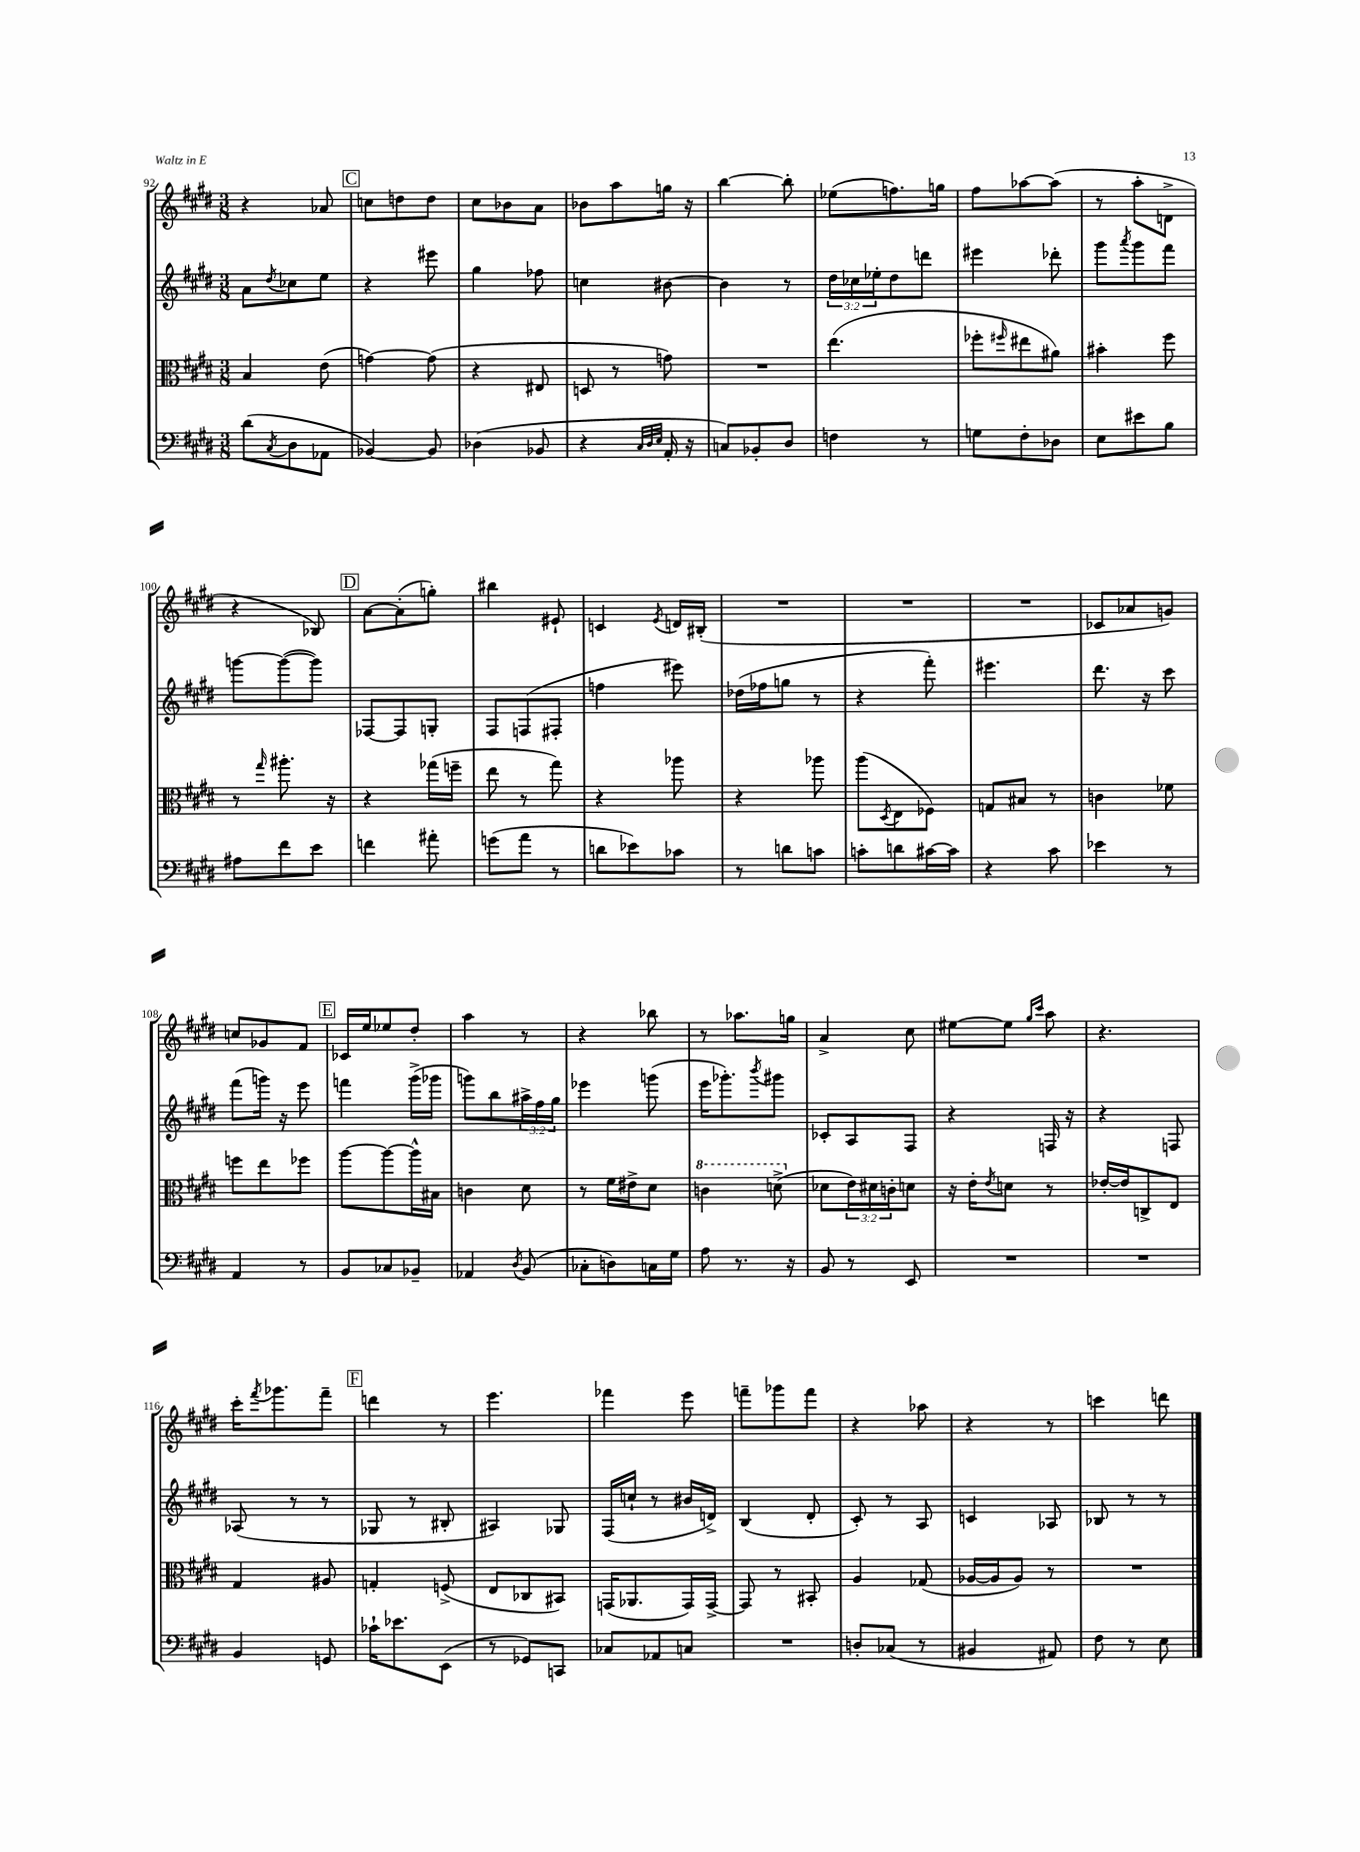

**kern	**kern	**kern	**kern
*part4	*part3	*part2	*part1
*staff4	*staff3	*staff2	*staff1
*clefF4	*clefC3	*clefG2	*clefG2
*k[f#c#g#d#]	*k[f#c#g#d#]	*k[f#c#g#d#]	*k[f#c#g#d#]
*M3/8	*M3/8	*M3/8	*M3/8
=92	=92	=92	=92
(8d#\L	4B/	8a\L	4r
8qC#/	.	8qdd#/	.
8D#\	.	8cc-X\	.
8AA-X\J	(8e\	8ee\J	8a-X/
!!LO:REH:place=s1:t=C
=93	=93	=93	=93
[4BB-X/)	[4gn\)	4r	8ccn\L
.	.	.	8ddn\
8BB-/]	(8g\]	8eee#X\	8dd\J
=94	=94	=94	=94
(4D-X\	4r	4gg#\	8cc#\L
.	.	.	8b-X\
8BB-X/	8E#X/	8ff-X\	8a\J
=95	=95	=95	=95
4r	8Dn/	4ccn\	8b-X\L
.	8r	.	8aa\
32qqC#/LLL	.	.	.
32qqD#/	.	.	.
32qqE/JJJ	.	.	.
16AA'/	8gn\)	[8b#X\	16ggn\Jk
16r	.	.	16r
=96	=96	=96	=96
8Cn/L)	4.r	4b#\]	[4bb\
8BB-X'/	.	.	.
8D#/J	.	8r	8bb'\]
=97	=97	=97	=97
4Fn\	(4.ee\	24dd#\LL	(8ee-X\L
.	.	24cc-X\	.
.	.	24ee-X'\J	.
.	.	8dd#\	8.ffn\)
8r	.	8dddn\J	.
.	.	.	16ggn\Jk
=98	=98	=98	=98
8Gn\L	8ff-X'\L	4eee#X\	8ff#\L
.	16qqff#X/	.	.
8F#'\	8ee#X\	.	[8aa-X\
8D-X\J	8a#X\J)	8ddd-X'\	(8aa-\J]
=99	=99	=99	=99
8E\L	4b#X'\	8ggg#\L	8r
.	.	8qaaa/	.
8e#X\	.	8ggg#\	8aa'\L
8B\J	8ff#\	8fff#\J	8dn^\J
!!LO:LB:g=z
=100	=100	=100	=100
8A#X\L	8r	[8gggn\L	4r
.	16qqgg#/	.	.
8f#\	8.aa#X'\	(8ggg\_	.
8e\J	.	8ggg\J])	8B-X/)
.	16r	.	.
!!LO:REH:place=s1:t=D
=101	=101	=101	=101
4fn\	4r	[8F-X/L	[8a\L
.	.	8F-/]	(8a'\]
8a#X'\	(16gg-X\LL	8Gn'/J	8ggn'\J)
.	16ffn~\JJ	.	.
=102	=102	=102	=102
(8gn\L	8ee\	8F#/L	4bb#X\
8a\J	8r	(8Fn/	.
8r	8gg#\)	8F#X'/J	8e#X`/
=103	=103	=103	=103
8dn\L	4r	4ffn\	4cn/
8e-X\)	.	.	.
.	.	.	8qe/
8c-X\J	8aa-X\	8eee#X\)	16dn/LL
.	.	.	(16B#X'/JJ
=104	=104	=104	=104
8r	4r	(16dd-X\LL	4.r
.	.	16ff-X\J	.
8dn\L	.	8ggn\J	.
8cn\J	8aa-X\	8r	.
=105	=105	=105	=105
8cn'\L	(8aa\L	4r	4.r
.	8qD#/	.	.
8dn\	8E\	.	.
[16c#X\L	8F-X\J)	8fff#'\)	.
16c#\JJ]	.	.	.
=106	=106	=106	=106
4r	8Gn/L	4.eee#X\	4.r
.	8B#X/J	.	.
8c#\	8r	.	.
=107	=107	=107	=107
4e-X\	4cn\	8.ddd#\	8c-X/L
.	.	.	8a-X/
.	.	16r	.
8r	8f-X\	8ccc#\	8gn/J)
!!LO:LB:g=z
=108	=108	=108	=108
4AA/	8ffn\L	(8fff#\L	8ccn/L
.	8ee\	16gggn\Jk)	8g-X/
.	.	16r	.
8r	8ff-X\J	8eee\	8f#/J
!!LO:REH:place=s1:t=E
=109	=109	=109	=109
8BB/L	[8aa\L	4fffn\	16c-X/LL
.	.	.	16ee/J
8C-X/	8aa\_	.	8ee-X/
8BB-X~/J	16aa^^\L]	(16ggg#^\LL	8dd#'/J
.	16B#X\JJ	16ggg-X\JJ	.
=110	=110	=110	=110
4AA-X/	4cn\	8gggn\L)	4aa\
.	.	8bb\	.
8qD#/	.	.	.
(8BB/	8d#\	24aa#X^\L	8r
.	.	24ff#\	.
.	.	24gg#\JJ	.
=111	=111	=111	=111
8C-X'\L	8r	4eee-X\	4r
8Dn\)	16f#\LL	.	.
.	16e#X^\J	.	.
16Cn\L	8d#\J	(8gggn\	8bb-X\
16G#\JJ	.	.	.
=112	=112	=112	=112
*	*8va	*	*
8A\	4ccn\	16eee\KL	8r
.	.	8.ggg-X'\)	.
8.r	.	.	8.aa-X\L
.	.	8qbbb/	.
.	(8ddn^\	8ggg#X\J	.
16r	.	.	16ggn\Jk
=113	=113	=113	=113
*	*X8va	*	*
8BB/	8d-X\L	8c-X'/L	4a^/
8r	24e\L)	8A/	.
.	24d#X\	.	.
.	24cn'\J	.	.
8EE/	8dn\J	8F#/J	8cc#\
=114	=114	=114	=114
4.r	16r	4r	[8ee#X\L
.	16e'\KL	.	.
.	8qe/	.	.
.	8dn\J	.	8ee#\J]
.	.	.	16qqgg#/LL
.	.	.	16qqccc#/JJ
.	8r	16Fn/	8aa\
.	.	16r	.
=115	=115	=115	=115
4.r	[16e-X'/LL	4r	4.r
.	16e-/J]	.	.
.	8Cn^/	.	.
.	8E/J	8Fn/	.
!!LO:LB:g=z
=116	=116	=116	=116
4BB/	4G#/	(8A-X/	16ccc#'\KL
.	.	.	8qfff#/
.	.	.	8.ggg-X\
.	.	8r	.
8GGn/	8A#X/	8r	8fff#~\J
!!LO:REH:place=s1:t=F
=117	=117	=117	=117
16c-X`\KL	4Gn'/	8G-X/	4dddn\
8.e-X\	.	.	.
.	.	8r	.
(8EE\J	(8Fn^/	8B#X'/	8r
=118	=118	=118	=118
8r	8E/L	4A#X/)	4.eee\
8GG-X/L)	8C-X/	.	.
8CCn/J	8BB#X/J)	8G-X/	.
=119	=119	=119	=119
8C-X/L	(16GGn/KL	(16F#/LL	4fff-X\
.	8.AA-X/	16ccn`/JJ	.
8AA-X/	.	8r	.
8Cn/J	16GG/L)	16b#X/LL	8eee\
.	[16GG^/JJ	16dn^/JJ)	.
=120	=120	=120	=120
4.r	8GG/]	(4B/	8fffn~\L
.	8r	.	8ggg-X\
.	8BB#X'/	8d#'/	8fff\J
=121	=121	=121	=121
8Dn'/L	4A/	8c#'/)	4r
(8C-X/J	.	8r	.
8r	(8G-X/	8A/	8aa-X\
=122	=122	=122	=122
4BB#X/	[16A-X/LL	4cn/	4r
.	16A-/J]	.	.
.	8A-/J)	.	.
8AA#X/)	8r	8A-X/	8r
=123	=123	=123	=123
8F#\	4.r	8B-X/	4cccn\
8r	.	8r	.
8E\	.	8r	8dddn\
==	==	==	==
*-	*-	*-	*-
